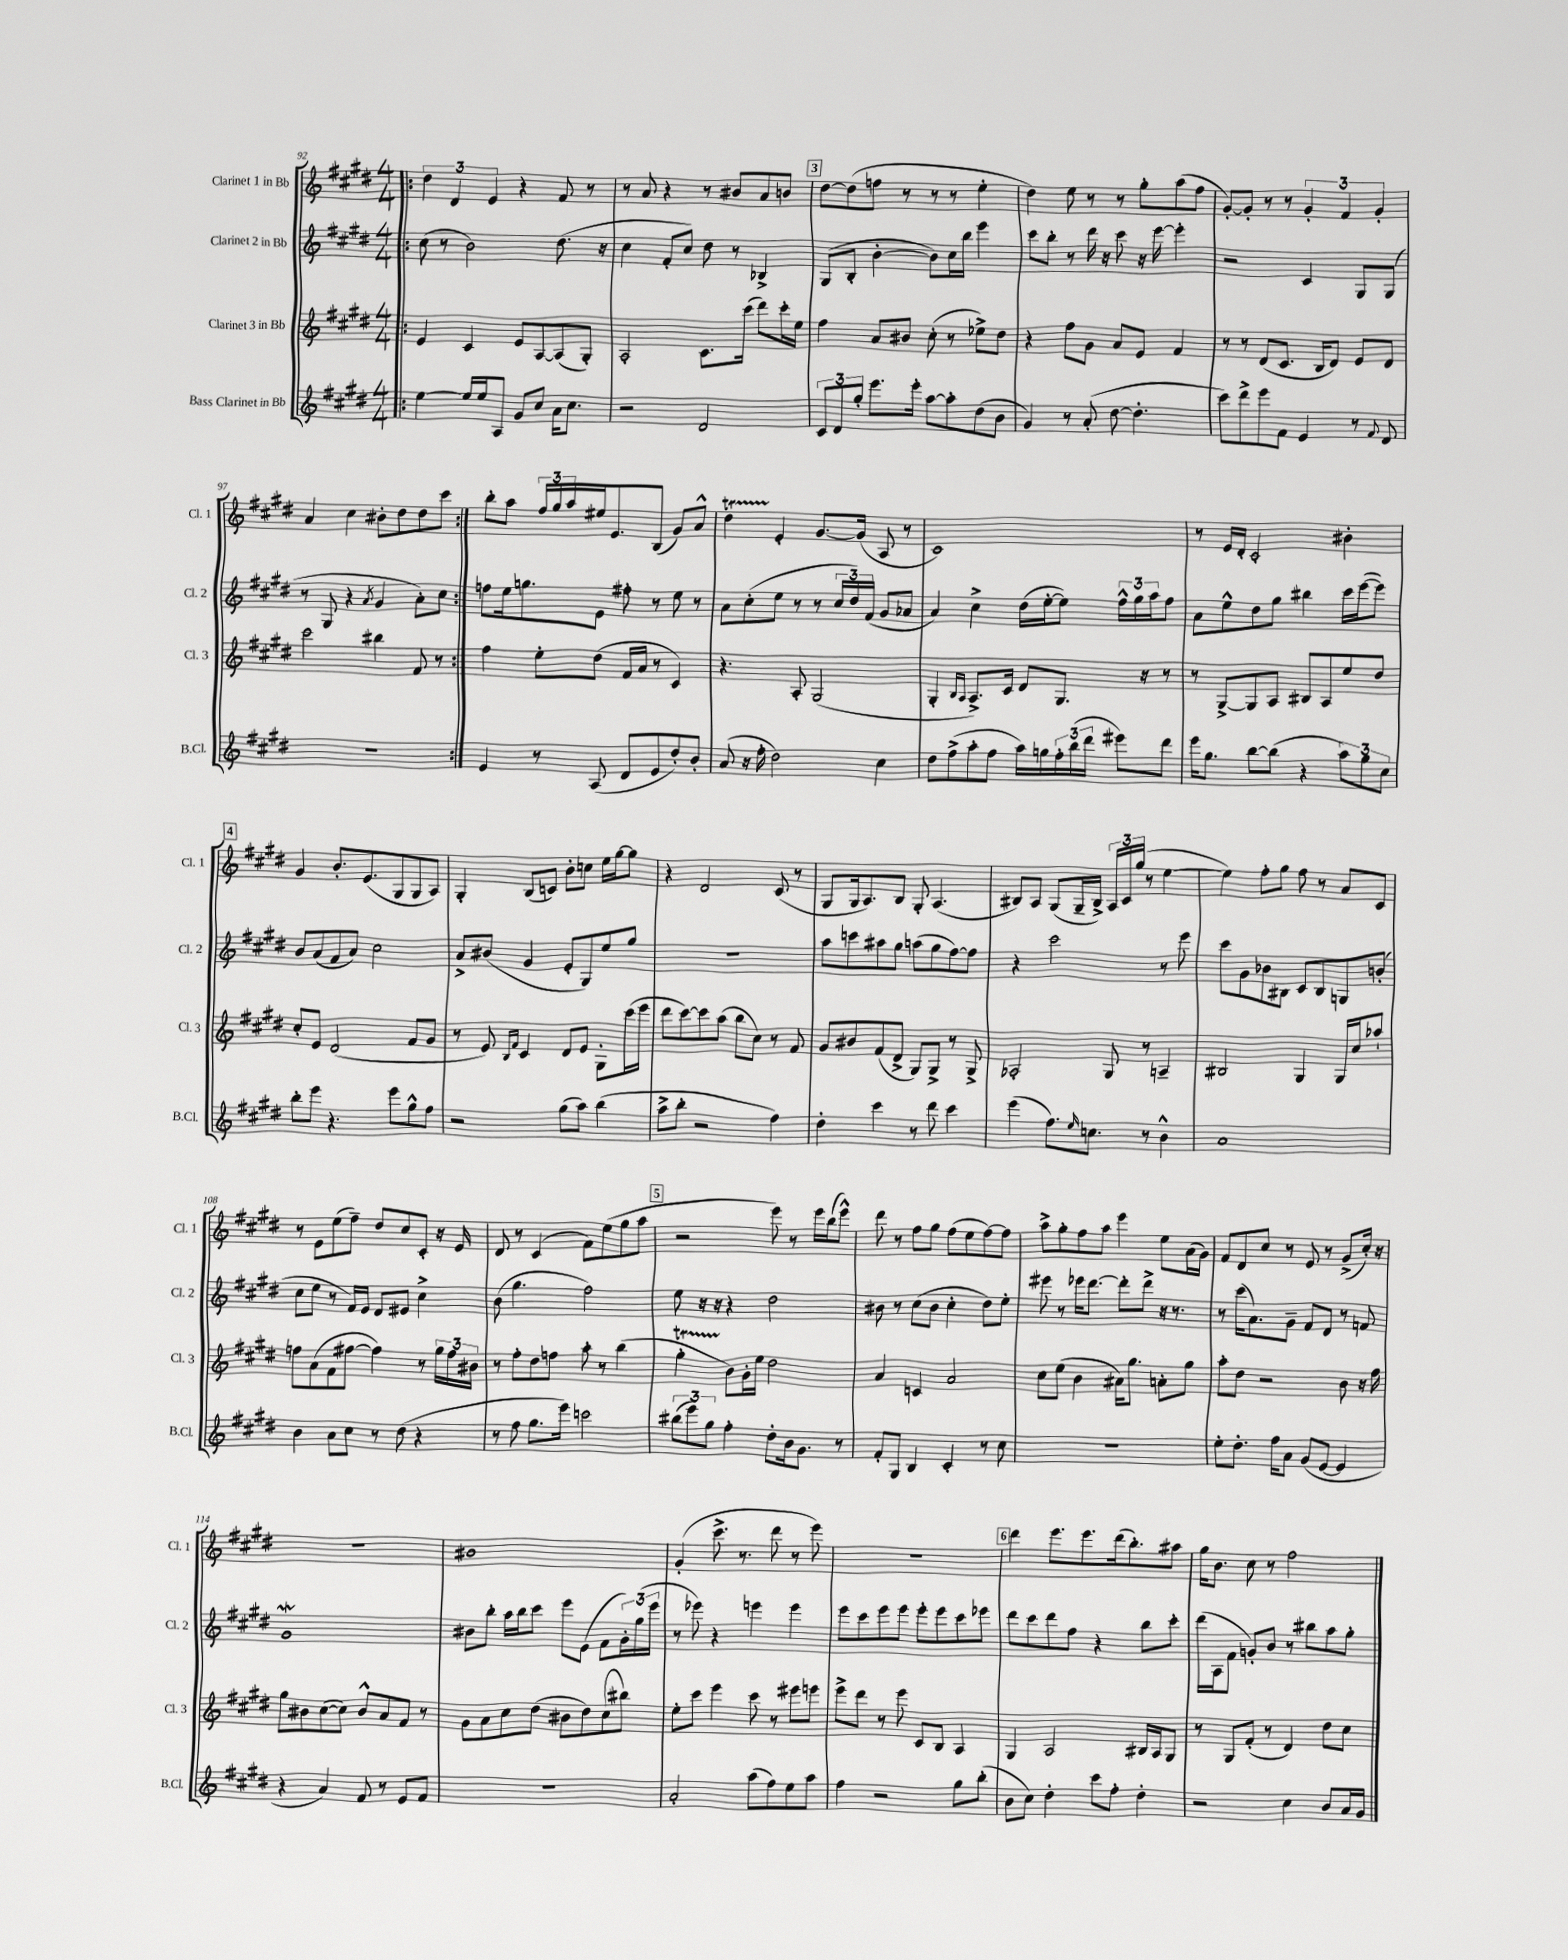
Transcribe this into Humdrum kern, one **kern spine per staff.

**kern	**kern	**kern	**kern
*part4	*part3	*part2	*part1
*staff4	*staff3	*staff2	*staff1
*I"Bass Clarinet in Bb	*I"Clarinet 3 in Bb	*I"Clarinet 2 in Bb	*I"Clarinet 1 in Bb
*I'B.Cl.	*I'Cl. 3	*I'Cl. 2	*I'Cl. 1
*clefG2	*clefG2	*clefG2	*clefG2
*k[f#c#g#d#]	*k[f#c#g#d#]	*k[f#c#g#d#]	*k[f#c#g#d#]
*M4/4	*M4/4	*M4/4	*M4/4
=92!|:	=92!|:	=92!|:	=92!|:
[4ee\	4e/	(8cc#\	6dd#\
.	.	8r	.
.	.	.	6d#/
16ee/LL]	4c#/	2b\)	.
16ee/J	.	.	.
.	.	.	6e/
8A/J	.	.	.
8g#/L	8e/L	.	4r
8cc#/J	[8A/	.	.
16a\KL	(8A/]	(8.dd#\	8f#/
8.cc#\J	.	.	.
.	8G#'/J)	.	8r
.	.	16r	.
=93	=93	=93	=93
2r	2A'/	4cc#\	8r
.	.	.	8a/
.	.	8f#'/L	4r
.	.	8cc#/J)	.
2d#/	8.c#\L	8dd#\	8r
.	.	8r	8b#X/L
.	(16ccc#\Jk	.	.
.	8ddd#\L)	4B-X^/	8a/
.	16ccc#'\L	.	8bn/J
.	16ee\JJ	.	.
!!LO:REH:place=s1:t=3
=94	=94	=94	=94
12c#/L	4ff#\	(8G#/L	[8dd#\L
12d#/	.	.	.
.	.	8B'/J	(8dd#\]
12gg#'/J	.	.	.
8.eee\L	8a/L	[4b'\	8ffn\J
.	8b#X/J	.	8r
16eee'\Jk	.	.	.
[8aa\L	(8cc#'\	8b\L])	8r
8aa'\]	8r	16cc#\L	8r
.	.	16bb\JJ	.
(8dd#\	8ee-X^\L)	4eee\	4ee'\
8b\J	8dd#\J	.	.
=95	=95	=95	=95
4g#/)	4r	8ccc#\L	4dd#\)
.	.	8bb'\J	.
8r	8ff#\L	8r	8ee\
(8a'/	8g#\J	16ddd#\	8r
.	.	16r	.
[8dd#\	8a/L	8ccc#\	8r
4.dd#'\]	8e/J	16r	8gg#'\L
.	.	[16eee\	.
.	4f#/	4eee'\]	(8aa\
.	.	.	8ff#\J
=96	=96	=96	=96
8ccc#\L)	8r	2r	[8g#'/L)
8ddd#^\	8r	.	8g#'/J]
8eee\	(8d#/L	.	8r
8f#\J	8.c#/J	.	8r
4e/	.	4c#/	6g#'/
.	16B/KL	.	.
.	8d#/J)	.	.
.	.	.	6f#/
8r	8e/L	8G#/L	.
.	.	.	6g#'/
8qqf#/	.	.	.
8d#/	8d#/J	(8G#/J	.
!!LO:LB:g=z
=97	=97	=97	=97
1r	2ccc#\	8r	4a/
.	.	8G#/	.
.	.	4r	4cc#\
.	.	8qa/	.
.	4bb#X\	4g#/	8b#X'\L
.	.	.	8dd#\
.	8f#/	8a'\L)	8dd#\
.	8r	8cc#\J	8ccc#\J
=98:|!	=98:|!	=98:|!	=98:|!
4e/	4ff#\	8ffn\L	8bb'\L
.	.	16ee\k	8aa\J
.	.	8.ggn\	.
8r	8ee'\L	.	24ff#/LL
.	.	.	24gg#/
.	.	.	24aa/
(8A/	(8dd#\J	8e\J	16ee#X/J
.	.	.	8.e/
8d#/L	16f#/LL	8ff#X'\	.
.	16a/JJ	.	.
8e/	8r	8r	(8B/J
8dd#'/)	4c#/)	8ee\	8g#/L)
8b'/J	.	8r	8a^^/J
=99	=99	=99	=99
(8a/	4.r	8a\L	4dd#t\
16r	.	(8cc#'\	.
16ff#'\	.	.	.
2dd#\)	.	8ee\J	4e'/
.	8A'/	8r	.
.	(2G#/	8r	[8.g#/L
.	.	24cc#/LL	.
.	.	24dd#/)	.
.	.	.	(16g#/Jk]
.	.	(24f#/JJ	.
4cc#\	.	8g#/L	8A/
.	.	8a-X/J	8r
=100	=100	=100	=100
8dd#\L	4G#'/	4a/)	1c#)
(8ff#^\	.	.	.
.	16qqB/LL	.	.
.	16qqA/JJ	.	.
8aa'\	8.A^/L)	4cc#^\	.
8ff#\J	.	.	.
.	16c#/Jk	.	.
16aa\LL)	8d#/L	(16dd#\LL	.
16ggn\	.	[16ee'\J	.
24ff#'\	8.G#/J	8ee\J])	.
(24bb\	.	.	.
24ddd#\JJ	.	.	.
8eee#X\L)	.	24ff#^^\LL	.
.	.	24gg#\	.
.	16r	.	.
.	.	24aa\J	.
8ddd#\J	8r	8ff#\J	.
=101	=101	=101	=101
16eee\KL	8r	8a\L	8r
8.gg#\J	.	.	.
.	[8G#^/L	8ee^^\	16e/LL
.	.	.	16d#'/JJ
[8bb\L	8G#/]	8dd#\	2c#'/
(8bb\J]	8A/J	8gg#\J	.
4r	8B#X/L	4bb#X\	.
.	8A/	.	.
12aa\L)	8ee/	16ccc#\LL	4b#X'\
.	.	([16eee\J	.
12gg#\	.	.	.
.	8dd#/J	8eee\J])	.
12cc#\J	.	.	.
!!LO:LB:g=z
!!LO:REH:place=s1:t=4
=102	=102	=102	=102
8bb'\L	8cc#'/L	8b/L	4g#/
8eee\J	8e/J	(8a/	.
4.r	(2d#/	8f#/	8.b'/L
.	.	8a/J)	.
.	.	.	(8.e/
.	.	2cc#\	.
8eee\L	.	.	8G#/
8gg#^^\	8f#/L	.	8G#/
8ff#\J	8g#/J	.	8A/J)
=103	=103	=103	=103
2r	8r	8a^/L	4G#'/
.	8e/)	(8b#X/J	.
.	16qqB/LL	.	.
.	16qqf#/JJ	.	.
.	4c#/	4g#/	(8B/L
.	.	.	8cn/J)
(8gg#\L	8d#/L	8e'/L	8b'\L
8aa\J)	8e/J	8G#/)	8ccn\J
(4bb\	8G#'\L	8ee/	16ee\LL
.	.	.	[16gg#\J
.	(16ccc#\L	8gg#/J	8gg#\J]
.	16eee\JJ	.	.
=104	=104	=104	=104
8aa^\L	8ddd#\L	1r	4r
8bb'\J	[8ccc#\)	.	.
2r	8ccc#\]	.	2d#/
.	(8aa\J	.	.
.	8bb\L	.	.
.	8cc#\J)	.	.
4ff#\)	8r	.	(8c#/
.	8f#/	.	8r
=105	=105	=105	=105
4dd#'\	8g#/L	8aa\L	8G#/L
.	8b#X/	8cccn\	16G#/k
.	.	.	8.A/)
4ccc#\	(8f#/	8aa#X\	.
.	8d#^/J	8gg#\J	8B/J
8r	8G#/L)	(8aan\L	8G#'/
8ddd#\	8G#^/J	8gg#\	(4.A/
4ccc#\	8r	[8ff#\)	.
.	8G#^/	8ff#\J]	.
=106	=106	=106	=106
(4eee\	2A-X'/	4r	8B#X/L)
.	.	.	8A/J
8.ff#\L)	.	2ccc#\	(8G#/L
.	.	.	16G#~/L
16qqee/	.	.	.
8.ccn\J	.	.	16B#^/JJ)
.	8G#/	.	24A/LL
.	.	.	24c#/
.	.	.	(24gg#/JJ
8r	8r	.	8r
4b^^\	4An~/	8r	[4ee\
.	.	8eee\	.
=107	=107	=107	=107
1a	2B#X/	8ccc#\L	4ee\])
.	.	8g#\	.
.	.	8b-X\	8ff#'\L
.	.	8B#X\J	8gg#\J
.	4G#/	8c#/L	8ff#\
.	.	8B#/	8r
.	16G#/LL	8Gn/	8a/L
.	16cc#/J	.	.
.	8aa-X`/J	(8bn'/J	8c#/J
!!LO:LB:g=z
=108	=108	=108	=108
4b\	8ffn\L	8cc#\L	8r
.	(8a\	8ee\J	8e\L
8a\L	8f#\	8r	(8ee\
8cc#\J	[8ff#X\J	16f#/LL)	8ff#~\J)
.	.	16e/JJ	.
8r	4ff#\])	8d#/L	8dd#/L
(8dd#\	.	8e#X/J	8cc#/
4r	8r	4cc#^\	8c#'/J
.	24gg#\LL	.	16r
.	24ff#\	.	.
.	.	.	16e/
.	24b#X\JJ	.	.
=109	=109	=109	=109
8r	8r	(8b\	8d#/
8ff#\	8ff#'\L	4.gg#\	8r
8.gg#\L	8dd#\	.	(4c#/
.	8ffn\J	.	.
16eee\Jk)	.	.	.
2cccn\	8aa'\	2ff#\)	8f#\L)
.	8r	.	(8ee\
.	(4bb\	.	8gg#\
.	.	.	8aa\J
!!LO:REH:place=s1:t=5
=110	=110	=110	=110
(12bb#X\L	4gg#t'\	8ee\	2r
12eee\)	.	.	.
.	.	16r	.
12gg#\J	.	.	.
.	.	16r	.
4ff#'\	8b\L)	4r	.
.	16g#'\L	.	.
.	16ee\JJ	.	.
8dd#'\L	2dd#\	2dd#\	8eee\)
16b\k	.	.	8r
8.g#\J	.	.	.
.	.	.	16eee\LL
.	.	.	(16bb\J
8r	.	.	8eee^^\J)
=111	=111	=111	=111
8f#'/L	4a/	8b#X\	8ddd#\
8G#/J	.	8r	8r
4B/	4cn/	(8cc#\L	8ff#\L
.	.	8b#\J	8gg#\J
4c#'/	2a/	4cc#'\	(8ff#\L
.	.	.	8ee\
8r	.	8dd#\L)	[8ff#\)
8cc#\	.	8ee'\J	8ff#\J]
=112	=112	=112	=112
1r	8cc#\L	8eee#X\	8aa^\L
.	(8ee\J	8r	8gg#'\
.	4b\	16eee-X\KL	8ff#\
.	.	[8.ddd#\J	.
.	.	.	8aa\J
.	16a#X\KL)	8ddd#'\L]	4eee\
.	8.gg#\J	.	.
.	.	8ddd#^\J	.
.	8an'\L	16r	8ee\L
.	.	8.r	.
.	8gg#\J	.	(16a\L
.	.	.	16g#\JJ)
=113	=113	=113	=113
8ee'\L	8aa'\L	8r	8f#/L
8.dd#'\J	8dd#\J	(16ccc#\KL	8d#/
.	.	8.a\)	.
.	2r	.	8cc#/J
16ff#\KL	.	.	.
8a\J	.	8g#~\J	8r
(8g#/L	.	8f#/L	8e/
[8e/J	.	8d#/J	8r
4e/]	8b\	8r	(8g#^/L
.	16r	8fn/	16cc#'/Jk)
.	16ff#\	.	16r
!!LO:LB:g=z
=114	=114	=114	=114
4r	8gg#\L	1g#W	1r
.	8b#X\	.	.
4a/)	([8cc#\	.	.
.	8cc#\J])	.	.
8f#/	8b#^^/L	.	.
8r	8a/	.	.
8e/L	8f#/J	.	.
8f#/J	8r	.	.
=115	=115	=115	=115
1r	8g#\L	8b#X\L	1b#X
.	8a\	8bb'\J	.
.	8cc#\	16aa\LL	.
.	.	16bb\J	.
.	(8dd#\J	8ccc#\J	.
.	8b#X\L	8eee\L	.
.	8dd#\)	(8e\J	.
.	(8cc#\	8f#\L	.
.	8bb#X\J)	24g#'\L)	.
.	.	(24gg#\	.
.	.	24eee\JJ	.
=116	=116	=116	=116
2a'/	8ee'\L	8r	(4g#'/
.	8ccc#\J	8eee-X\)	.
.	4eee\	4r	8.ccc#^\
.	.	.	8.r
(8aa\L	8ccc#\	4eeen\	.
8ff#\)	8r	.	8ddd#\
8ee\	8eee#X\L	4eee\	8r
8aa\J	8eeen\J	.	8eee\)
=117	=117	=117	=117
4ff#\	8eee^\L	8eee\L	1r
.	8ddd#\J	8ccc#\	.
2r	8r	8eee\	.
.	8eee\	8eee\J	.
.	8c#/L	8eee'\L	.
.	8B/J	8eee\	.
8gg#\L	4A/	8ccc#\	.
(8bb'\J	.	8eee-X\J	.
!!LO:REH:place=s1:t=6
=118	=118	=118	=118
8b\L	4G#/	8ddd#\L	4ddd#\
8cc#\J)	.	8ccc#\	.
4dd#'\	2A/	8ddd#\	8.eee\L
.	.	8ff#\J	.
.	.	.	8.eee\
8ccc#\L	.	4r	.
8ff#'\J	.	.	(16ddd#\k
.	.	.	8.bb'\)
4dd#'\	16B#X/LL	8bb\L	.
.	16A/J	.	.
.	8G#/J	8ccc#'\J	8aa#X\J
=119	=119	=119	=119
2r	8r	(16ddd#\LL	16gg#\KL
.	.	16A\J	8.b\J
.	8G#/L	8f#\J	.
.	(8f#'/J	8gn'/L)	8cc#\
.	8r	8b/J	8r
4cc#\	4d#/)	8r	2ff#\
.	.	8bb#X\L	.
8b/L	8dd#\L	8aa\	.
16a/L	8cc#\J	8gg#'\J	.
16g#/JJ	.	.	.
==	==	==	==
*-	*-	*-	*-
